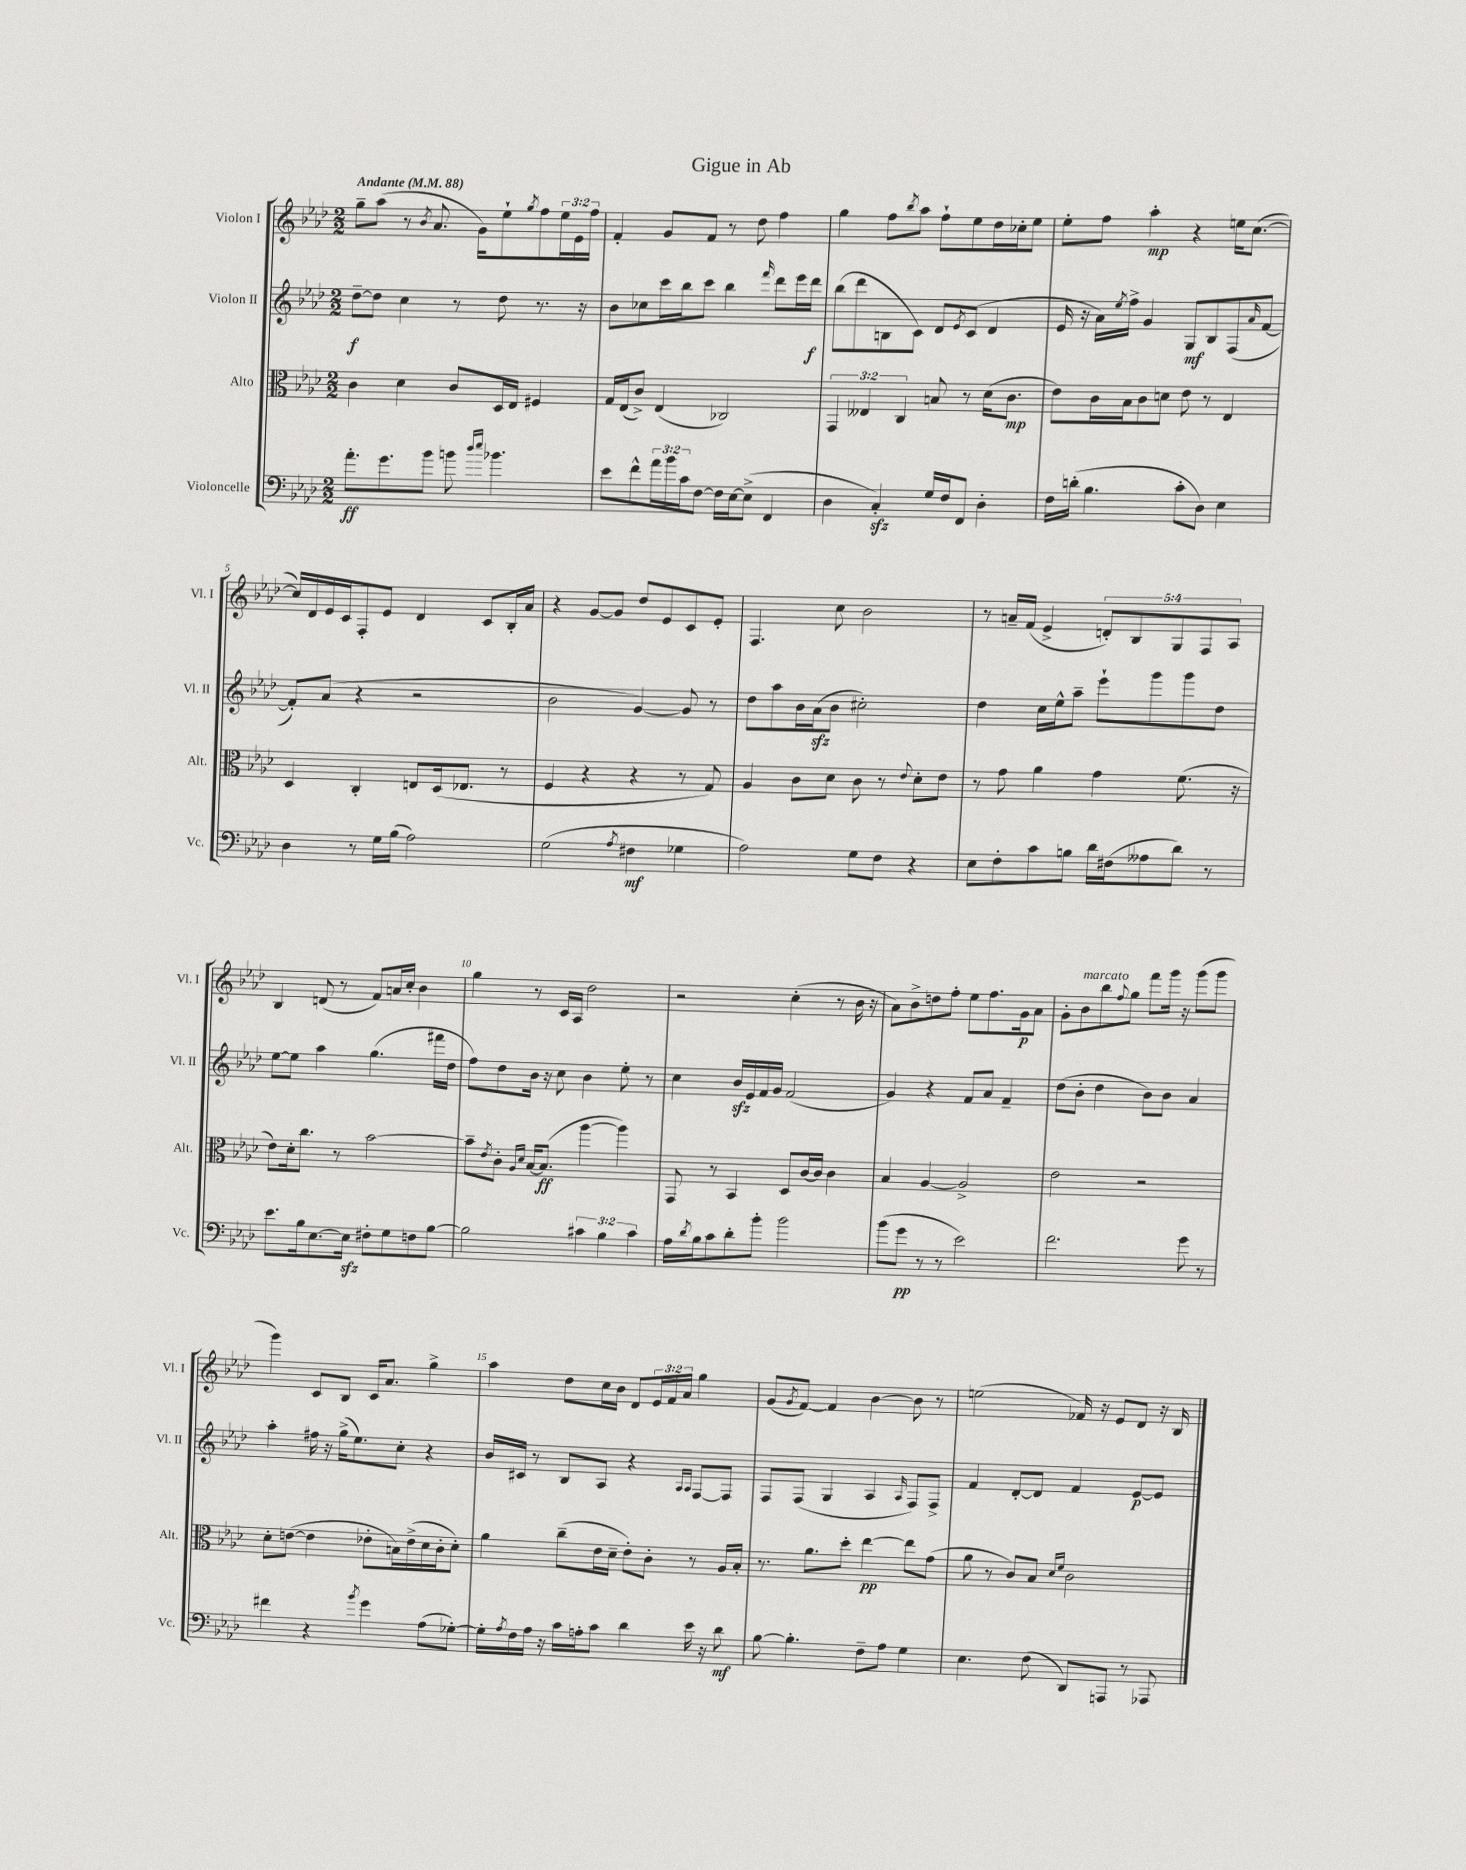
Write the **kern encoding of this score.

**kern	**kern	**kern	**kern
*staff4	*staff3	*staff2	*staff1
*clefF4	*clefC3	*clefG2	*clefG2
*k[b-e-a-d-]	*k[b-e-a-d-]	*k[b-e-a-d-]	*k[b-e-a-d-]
*M2/2	*M2/2	*M2/2	*M2/2
*MM88	*MM88	*MM88	*MM88
8.a-'	4c	[8dd-~	8gg~
.	.	8dd-]	(8aa-
8.g	.	.	.
.	4d-	4cc	8r
.	.	.	8qb-
8b-	.	.	8.a-
8b	8c	8r	.
.	.	.	16g)
16qqdd-	.	.	.
16qqee-	.	.	.
4.b-	16D-	8dd-	8ee-`
.	16E-	.	.
.	.	.	8qgg
.	4F#	8.r	8ff
.	.	.	24ee-
.	.	.	24e-
.	.	16r	.
.	.	.	24ff
=	=	=	=
8e-	16G	8b-	4f'
.	(16E-	.	.
8f^^	8c^)	8cc-	.
24a-	(4E-	16ccc	8g
24b-	.	.	.
.	.	16bb-	.
24c	.	.	.
[8F	.	8ccc	8f
16F]	2C-)	4bb-	8r
[16E-	.	.	.
(8E-^]	.	.	8dd-
.	.	16qqfff	.
4FF	.	8ddd-	4ff
.	.	16eee-	.
.	.	16ddd-	.
=	=	=	=
4D-	6GG	(8bb-	4gg
.	.	8ddd-	.
.	6E--	.	.
4C')	.	8B	8ff
.	6C	.	.
.	.	.	8qbb-
.	.	8c)	8aa-
16G	8B	8d-	8ff`
16F	.	.	.
.	.	8qe-	.
8FF	8r	(8c	8ee-
4D-'	(16d-	4d-	16dd-
.	8.c	.	16cc-'
.	.	.	8ee-
=	=	=	=
16F	8e-)	16e-	8ee-'
(16d'	.	16r	.
4.B-	16c	16a-)	8ff
.	.	8qee-	.
.	16B-	16ff^	.
.	8c	4g	4aa-'
.	8d	.	.
8c'	8e-	8G	4r
8D-)	8r	8B-	.
4E-	4E-	(8F	16ee
.	.	.	([8.cc
.	.	16qqa-	.
.	.	[8f	.
=	=	=	=
4D-	4D-	8f'])	16cc])
.	.	.	16d-
.	.	(8a-	16e-
.	.	.	16c
8r	4C'	4r	8F'
16G	.	.	8e-
(16B-	.	.	.
2A-)	8E	2r	4d-
.	(16D-	.	.
.	8.E-	.	.
.	.	.	8c
.	8r	.	16B-'
.	.	.	16a-
=	=	=	=
(2G	4F	2b-	4r
.	4r	.	[8g
.	.	.	8g]
8qA-	.	.	.
4F#	4r	[4g)	8dd-
.	.	.	8e-
4G-	8r	8g]	8c
.	8G)	8r	8e-'
=	=	=	=
2A-)	4A-	8dd-	4.F
.	.	8aa-	.
.	8c	16b-	.
.	.	(16a-	.
.	8d-	8b-	8cc
8G	8c	2cc#')	2b-
8F	8r	.	.
.	8qqe-	.	.
4r	8d-'	.	.
.	8e-	.	.
=	=	=	=
8E-	8r	4dd-	8r
8F'	8g	.	16a~
.	.	.	(16f
8c	4a-	16cc	4e-^
.	.	16ee-^^	.
8B	.	8aa-~	.
16d-	4g	8eee-`	10d')
(16F#	.	.	.
.	.	.	10B-
8A--	.	8ggg	.
.	.	.	10G
8d-)	(8.f	8ggg	.
.	.	.	10F
8r	.	8dd-	.
.	.	.	10A-
.	16r	.	.
=	=	=	=
8.e-	8e-)	[8ee-	4B-
.	16d-'	8ee-]	.
16B-	8.cc	.	.
[8.E-	.	4aa-	(8d
.	8r	.	8r
16E-]	.	.	.
8F#'	[2b-	(4.gg	8f)
8G	.	.	16a
.	.	.	16cc'
8F	.	.	4b-
[8B-	.	16fff#	.
.	.	16dd-	.
=	=	=	=
2B-]	8b-~]	8ff)	4gg
.	8qe-	.	.
.	8c'	8dd-	.
.	16qqA-	.	.
.	16qqd-	.	.
.	[16B-	16b-	8r
.	(8.B-]	16r	.
.	.	8cc	16c
.	.	.	16A-
6c#	[4aa-	4b-	2dd-
6B-	.	.	.
.	4aa-])	8ee-'	.
6c#	.	.	.
.	.	8r	.
=	=	=	=
16A-	8GG	4cc	2r
8qd-	.	.	.
16B-	.	.	.
8c	8r	.	.
8d-'	4BB-	16b-	.
.	.	16e-	.
8b-'	.	16f	.
.	.	16g	.
2b-	8D-	(2f	(4cc'
.	[16c	.	.
.	16c]	.	.
.	4c	.	8r
.	.	.	16b-
.	.	.	16r
=	=	=	=
(8b-	4B-	4g)	8a-)
8g	.	.	8b-^
8r	[4A-	4r	8dd
8r	.	.	8ff'
2e-)	2A-^]	8f	8ee-
.	.	8a-	8.ff
.	.	4f~	.
.	.	.	16g
.	.	.	8a-
=	=	=	=
2.f	2e-	(8dd-	8g'
.	.	8b-'	8b-
.	.	4dd-	8bb-
.	.	.	8qqff
.	.	.	8gg
.	2r	8b-)	8fff
.	.	8b-	16ggg
.	.	.	16r
8g	.	4a-	(8ggg
8r	.	.	8ggg
=	=	=	=
4f#	8d-'	4aa-'	4ggg)
.	([8e	.	.
4r	4e]	16ff#	8c
.	.	16r	.
.	.	(16gg^	8B-
.	.	8.ee-)	.
8qb-	.	.	.
4g	8e-'	.	16c
.	.	.	8.a-
.	16B)	8cc'	.
.	(16e-^	.	.
(8A-	16d-	4r	4gg^
.	16c'	.	.
[8G-')	8d-')	.	.
=	=	=	=
16G-']	4a-	16b-	4aa-
8qA-	.	.	.
16F	.	16c#	.
16A-	.	8r	.
16r	.	.	.
16c	(8cc~	8B-	8dd-
16A'	.	.	.
8c	16e-	8A-	16cc
.	16d-~	.	16b-
4d-	8e-')	4r	8d-
.	8c'	.	24e-
.	.	.	24f
.	.	.	24a-
.	.	16qqA-	.
.	.	16qqA-	.
16e-	8r	[8F	4gg
16r	.	.	.
8d-	16A-	8F]	.
.	16B-'	.	.
=	=	=	=
[8B-	8.r	8F	(8g
.	.	.	8qg
4.B-']	.	(8F	[8f)
.	8.a-	.	.
.	.	4G	4f]
.	8dd-'	.	.
8F~	[4ee-	4A-	[4b-
8A-	.	.	.
.	.	16qqA-	.
4G	8ee-]	8F)	8b-]
.	(8g	8F^	8r
=	=	=	=
4.E-	8a-	4f	(2ee
.	8r	.	.
.	8c)	[8d-'	.
(8F	8B-	8d-]	.
.	16qqd-	.	.
.	16qqf	.	.
8DD-)	2c	4f	16f-)
.	.	.	16r
8AAA	.	.	8e-
8r	.	[8e-	8d-
8AAA-	.	8e-]	16r
.	.	.	16B-
==	==	==	==
*-	*-	*-	*-
